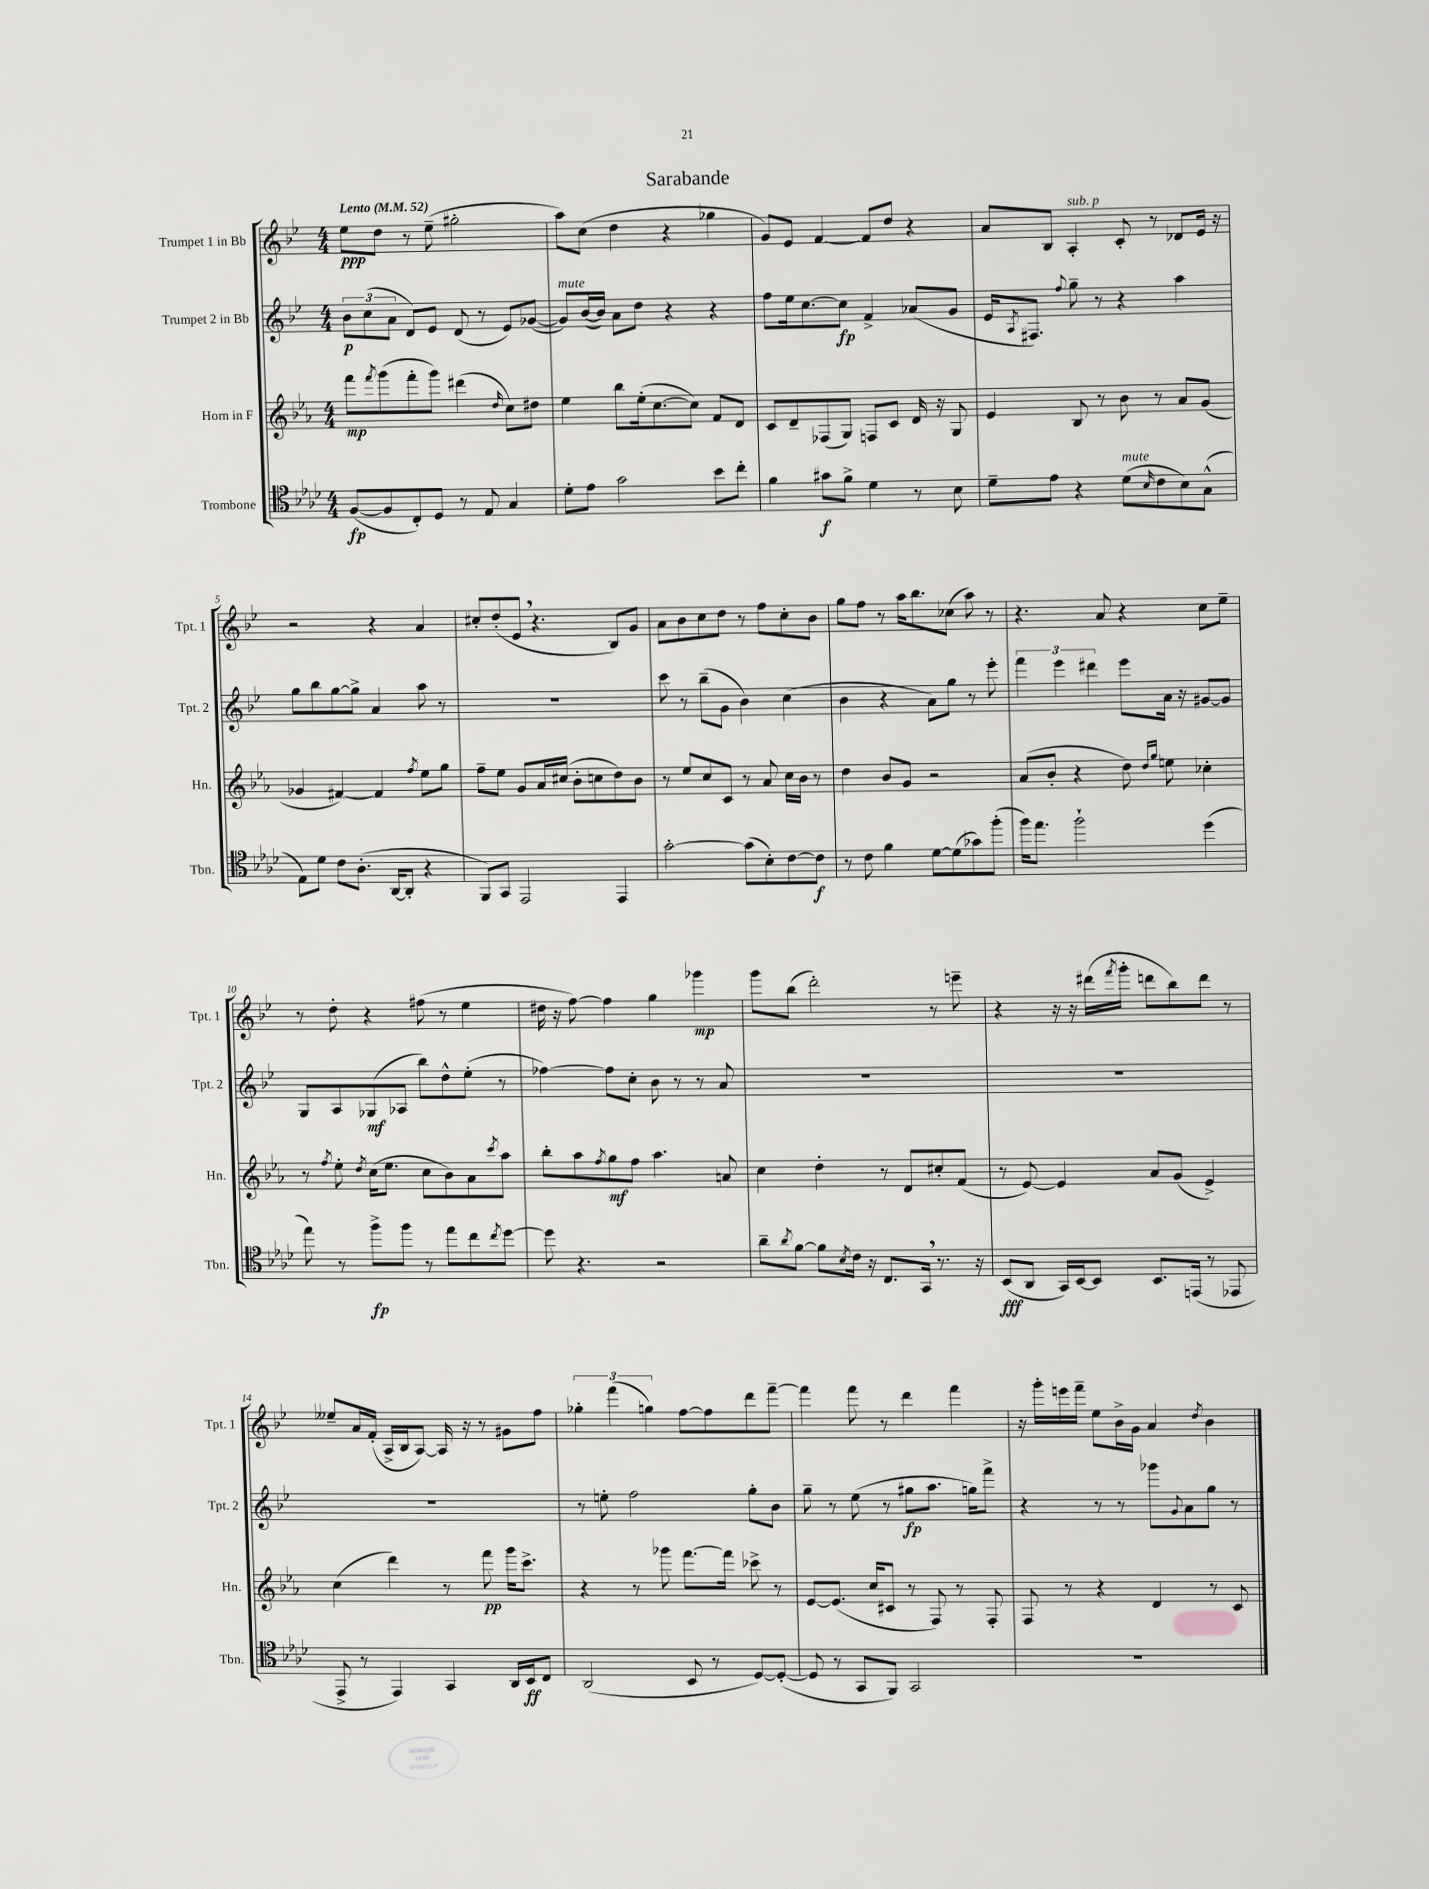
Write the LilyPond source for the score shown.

\header { title = "Sarabande" }
<<
\new StaffGroup <<
\new Staff = "s0" \with { instrumentName = "Trumpet 1 in Bb" shortInstrumentName = "Tpt. 1" } {
    \clef treble \key bes \major \numericTimeSignature \time 4/4 \tempo "Lento" 4 = 52
    ees''8\ppp d''8 r8 ees''8--( gis''2-. |
    a''8) c''8( d''4 r4 ges''4 |
    g'8) ees'8 f'4~ f'8 d''8 r4 |
    a'8 bes8 a4-.^\markup { \italic "sub. p" } c'8-. r8 des'8 ees'16 r16 |
    r2 r4 a'4 |
    cis''8-. d''8-.( ees'8 \breathe r4. bes8) g'8 |
    a'8 bes'8 c''8 d''8 r8 f''8 c''8-. bes'8 |
    g''8 f''8 r8 a''16 bes''8. ces''8( a''8) r8 |
    r4. a'8 r4 c''8 ees''8-- |
    r8 d''8-. r4 fis''8( r8 ees''4 |
    dis''16 r16 f''8~) f''4 g''4 ges'''4\mp |
    g'''8 bes''8( d'''2-.) r8 e'''8-- |
    r4 r16 r16 dis'''16( \acciaccatura { f'''8 } g'''16-. d'''8 bes''8) d'''8 r8 |
    eeses''8-- a'16 f'16-.( a16-> bes16 a8~) a16 r16 r8 gis'8 f''8 |
    \tuplet 3/2 { ges''4-. f'''4( g''4) } f''8~ f''8 d'''8 f'''8~-- |
    f'''4 f'''8 r8 d'''4 f'''4 |
    r16 g'''16-. e'''16 f'''16-- ees''8 bes'16-> g'16 a'4 \acciaccatura { d''8 } bes'4 \bar "|." |
}
\new Staff = "s1" \with { instrumentName = "Trumpet 2 in Bb" shortInstrumentName = "Tpt. 2" } {
    \clef treble \key bes \major \numericTimeSignature \time 4/4
    \tuplet 3/2 { bes'8\p c''8( a'8 } d'8) ees'8 d'8( r8 ees'8) ges'8~( |
    ges'8^\markup { \italic "mute" }) bes'16~( bes'16) a'8 d''8 r4 r4 |
    f''8 ees''16 c''8.~ c''8\fp f'4-> aes'8( g'8 |
    ees'16 \acciaccatura { a8 } fis8.) \appoggiatura { f''8 } g''8-- r8 r4 a''4 |
    g''8 bes''8 g''8~ g''8-> a'4 a''8 r8 |
    R1 |
    c'''8 r8 bes''8--( g'8 bes'4) c''4( |
    bes'4 r4 a'8) g''8 r8 ees'''8-. |
    \tuplet 3/2 { f'''4 ees'''4 dis'''4 } ees'''8 a'16 r16 gis'8~ gis'8 |
    g8 a8 ges8\mf( aes8 bes''8) d''8-^ ees''8-.( r8 |
    fes''4~) fes''8 c''8-. bes'8 r8 r8 a'8 |
    R1 |
    R1 |
    R1 |
    r8 e''8-. f''2 g''8-. bes'8 |
    g''8-- r8 ees''8( r8 gis''8\fp a''8. g''16) f'''8-> |
    r4 r8 r8 ges'''8 \appoggiatura { g'8 } a'8 g''8 r8 \bar "|." |
}
\new Staff = "s2" \with { instrumentName = "Horn in F" shortInstrumentName = "Hn." } {
    \clef treble \key ees \major \numericTimeSignature \time 4/4
    f'''8\mp \acciaccatura { f'''8 } g'''8( f'''8-. g'''8) dis'''4( \grace { d''16 } c''8) dis''8 |
    ees''4 bes''8 ees''16-.( c''8.~ c''8) f'8 d'8 |
    c'8 d'8-- fes8( g8) f8 c'8 d'16 r16 g8 |
    ees'4 bes8 r8 bes'8 r8 aes'8 g'8( |
    ges'4 fis'4~) fis'4 \acciaccatura { f''8 } ees''8 g''8 |
    f''8-- ees''8 g'8 aes'16 cis''16( bes'8-. c''8 d''8) bes'8 |
    r8 ees''8 c''8 c'8 r8 aes'8 c''16 bes'16 r8 |
    d''4 bes'8 g'8 r2 |
    aes'8( bes'8-. r4 d''8) \grace { d''16 g''16 } e''8 ces''4-. |
    r8 \acciaccatura { f''8 } ees''8-. \acciaccatura { d''8 } c''16( ees''8. c''8 bes'8) aes'8 \acciaccatura { c'''8 } aes''8 |
    bes''8-. aes''8 \acciaccatura { f''8 } g''8\mf f''8 aes''4. a'8 |
    c''4 d''4-. r8 d'8 cis''8-. f'8( |
    r8 ees'8~) ees'4 aes'8 g'8( ees'4->) |
    c''4( d'''4) r8 f'''8\pp g'''16 c'''8.-> |
    r4 r8 ges'''8 f'''8.~ f'''16 ces'''8-> r8 |
    ees'8~ ees'8.( c''16 cis'8 r8 f8) r8 f8-. |
    f8 r8 r4 d'4 r8 c'8 \bar "|." |
}
\new Staff = "s3" \with { instrumentName = "Trombone" shortInstrumentName = "Tbn." } {
    \clef tenor \key aes \major \numericTimeSignature \time 4/4
    f8~\fp( f8 c8-.) des8 r8 ees8 g4 |
    des'8-. ees'8 g'2 bes'8 c''8-. |
    f'4 gis'8\f f'8-> des'4 r8 bes8 |
    des'8-- ees'8 r4 des'8^\markup { \italic "mute" }( \grace { bes16 } c'8 bes8) g8-^( |
    ees8) des'8 c'8 aes8.-.( aes,16~ aes,8-. r4 |
    f,8) g,8 ees,2 ees,4 |
    g'2~-. g'8( bes8-.) c'8~ c'8\f |
    r8 c'8 f'4 des'8~ des'8( ges'8) f''8-.( |
    f''16) ees''8. f''2-! des''4( |
    ees''8) r8 f''8->\fp f''8 r8 ees''8 c''8 \acciaccatura { c''8 } des''8~ |
    des''8 r4. r2 |
    aes'8-- \acciaccatura { aes'8 } f'8~ f'8 \acciaccatura { bes8 } c'16 r16 c8. g,16 \breathe r8. r16 |
    bes,8\fff( aes,8 g,16) bes,16~ bes,8 bes,8. e,16( r8 ees,8 |
    ees,8-> r8 ees,4) g,4 aes,16 bes,16\ff c8 |
    aes,2( bes,8 r8 des8~) des8~-.( |
    des8 r8 g,8 f,8) g,2 |
    R1 \bar "|." |
}
>>
>>
